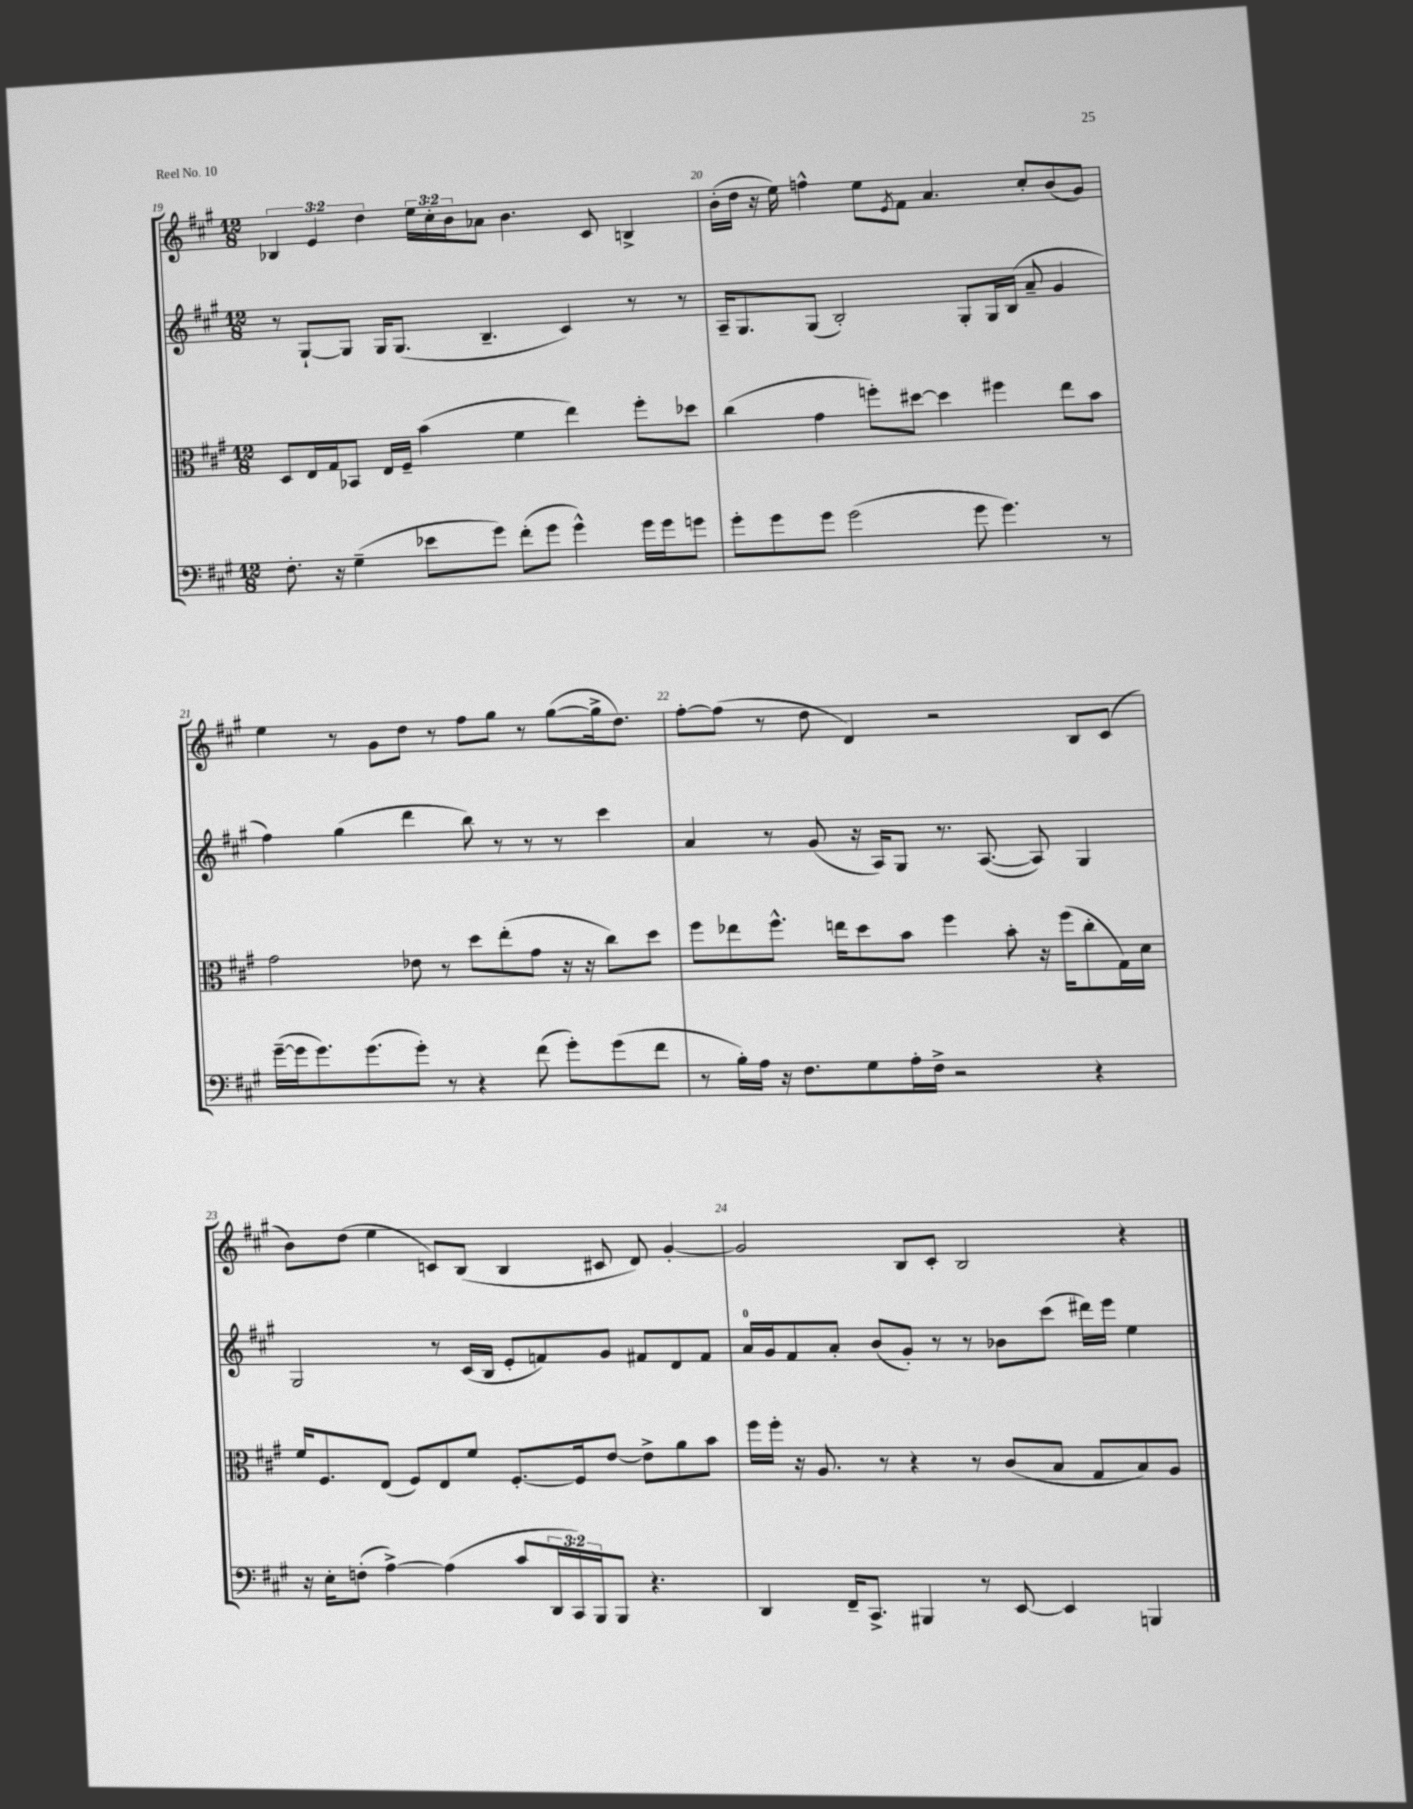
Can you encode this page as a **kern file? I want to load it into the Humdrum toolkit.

**kern	**kern	**kern	**kern
*part4	*part3	*part2	*part1
*staff4	*staff3	*staff2	*staff1
*clefF4	*clefC3	*clefG2	*clefG2
*k[f#c#g#]	*k[f#c#g#]	*k[f#c#g#]	*k[f#c#g#]
*M12/8	*M12/8	*M12/8	*M12/8
=19	=19	=19	=19
8.F#'\	8D/L	8r	6B-X/
.	16E/L	[8G#`/L	.
.	.	.	6e/
16r	16G#/J	.	.
(4G#~\	8BB-X/J	8G#/J]	.
.	.	.	6dd\
.	16E/LL	16G#/KL	.
.	16F#~/JJ	(8.G#/J	.
8e-X\L	(4b\	.	24ee\LL
.	.	.	24cc#'\
.	.	.	24b\J
8g#\J)	.	4.B~/	8a-X\J
(8f#'\L	4f#\	.	4.b\
8g#\J	.	.	.
4g#^^\)	4ee\)	4c#/)	.
.	.	.	8c#/
16g#\LL	8ff#'\L	8r	4Bn^/
16g#\J	.	.	.
8gn\J	8dd-X\J	8r	.
=20	=20	=20	=20
8g#'\L	(4cc#\	16A~/KL	(16b'\LL
.	.	8.G#/	16dd\JJ
8g#\	.	.	16r
.	.	.	16ee\)
8g#\J	4g#\	(8G#/J	4ffn^^\
(2g#\	.	2B'/)	.
.	8ffn'\L)	.	8ee\L
.	.	.	8qe/
.	[8dd#X\J	.	8f#\J
.	4dd#\]	.	4.a/
8g#\	.	8G#'/L	.
4.g#\)	4ff#X\	16G#/L	.
.	.	(16B/JJ	.
.	.	8a~/	8cc#'/L
.	8ee\L	4g#/	(8b/
8r	8b\J	.	8g#/J)
!!LO:LB:g=z
=21	=21	=21	=21
([16g#~\LL	2g#\	4ff#\)	4ee\
16g#\J]	.	.	.
8.g#\)	.	.	.
.	.	(4gg#\	8r
(8.g#\	.	.	.
.	.	.	8g#\L
8g#'\J)	8e-X\	4ddd\	8dd\J
8r	8r	.	8r
4r	8dd\L	8bb\)	8ff#\L
.	(8ee'\	8r	8gg#\J
(8f#\	8g#\J	8r	8r
8g#'\L)	16r	8r	([8gg#\L
.	16r	.	.
(8g#\	8cc#\L)	4ccc#\	16gg#^\k]
.	.	.	8.dd\J)
8f#\J	8dd\J	.	.
=22	=22	=22	=22
8r	8ff#\L	4a/	[8ff#'\L
16B'\LL)	8ee-X\	.	(8ff#\J]
16A\JJ	.	.	.
16r	8.ff#^^\J	8r	8r
8.F#\L	.	.	.
.	.	(8g#/	8dd\
.	16een\KL	.	.
8G#\	8dd\	16r	4d/)
.	.	16A/KL)	.
16A'\L	8b\J	8G#/J	.
16F#^\JJ	.	.	.
2r	4ff#\	8.r	2r
.	.	([8.A/	.
.	8b'\	.	.
.	16r	8A/])	.
.	(16ff#\KL	.	.
4r	8cc#'\	4G#/	8B/L
.	16G#\L)	.	(8c#/J
.	16d\JJ	.	.
!!LO:LB:g=z
=23	=23	=23	=23
16r	16f#/KL	2G#/	8b\L)
16E'\KL	8.F#/	.	.
(8Fn'\J	.	.	(8dd\J
[4A^\)	(8E/J	.	4ee\
.	8F#/L)	.	.
(4A\]	8E/	8r	8cn/L)
.	8f#/J	(16c#/LL	(8B/J
.	.	16B/JJ	.
8c#/L	[8.F#'/L	8e'/L	4B/
24DD/L	.	8fn/)	.
24CC#/)	.	.	.
.	16F#/k]	.	.
24BBB/J	.	.	.
8BBB/J	[8e/J	8g#/J	8c#X/
4.r	8e^\L]	8f#X/L	8d/)
.	8a\	8d/	[4g#'/
.	8b\J	8f#/J	.
=24	=24	=24	=24
4DD/	16ff#\LL	16a/LL	2g#/]
.	16ff#'\JJ	16g#/J	.
.	16r	8f#/	.
.	8.A/	.	.
16FF#~/KL	.	8a'/J	.
8.CC#^/J	.	.	.
.	8r	(8b/L	.
4BBB#X/	4r	8g#'/J)	8B/L
.	.	8r	8c#'/J
8r	8r	8r	2B/
[8EE/	(8c#/L	8b-X\L	.
4EE/]	8B/J	(8ccc#\J	.
.	8G#/L	16ddd#X\LL)	.
.	.	16eee\JJ	.
4BBBn/	8B/)	4ee\	4r
.	8A/J	.	.
==	==	==	==
*-	*-	*-	*-
